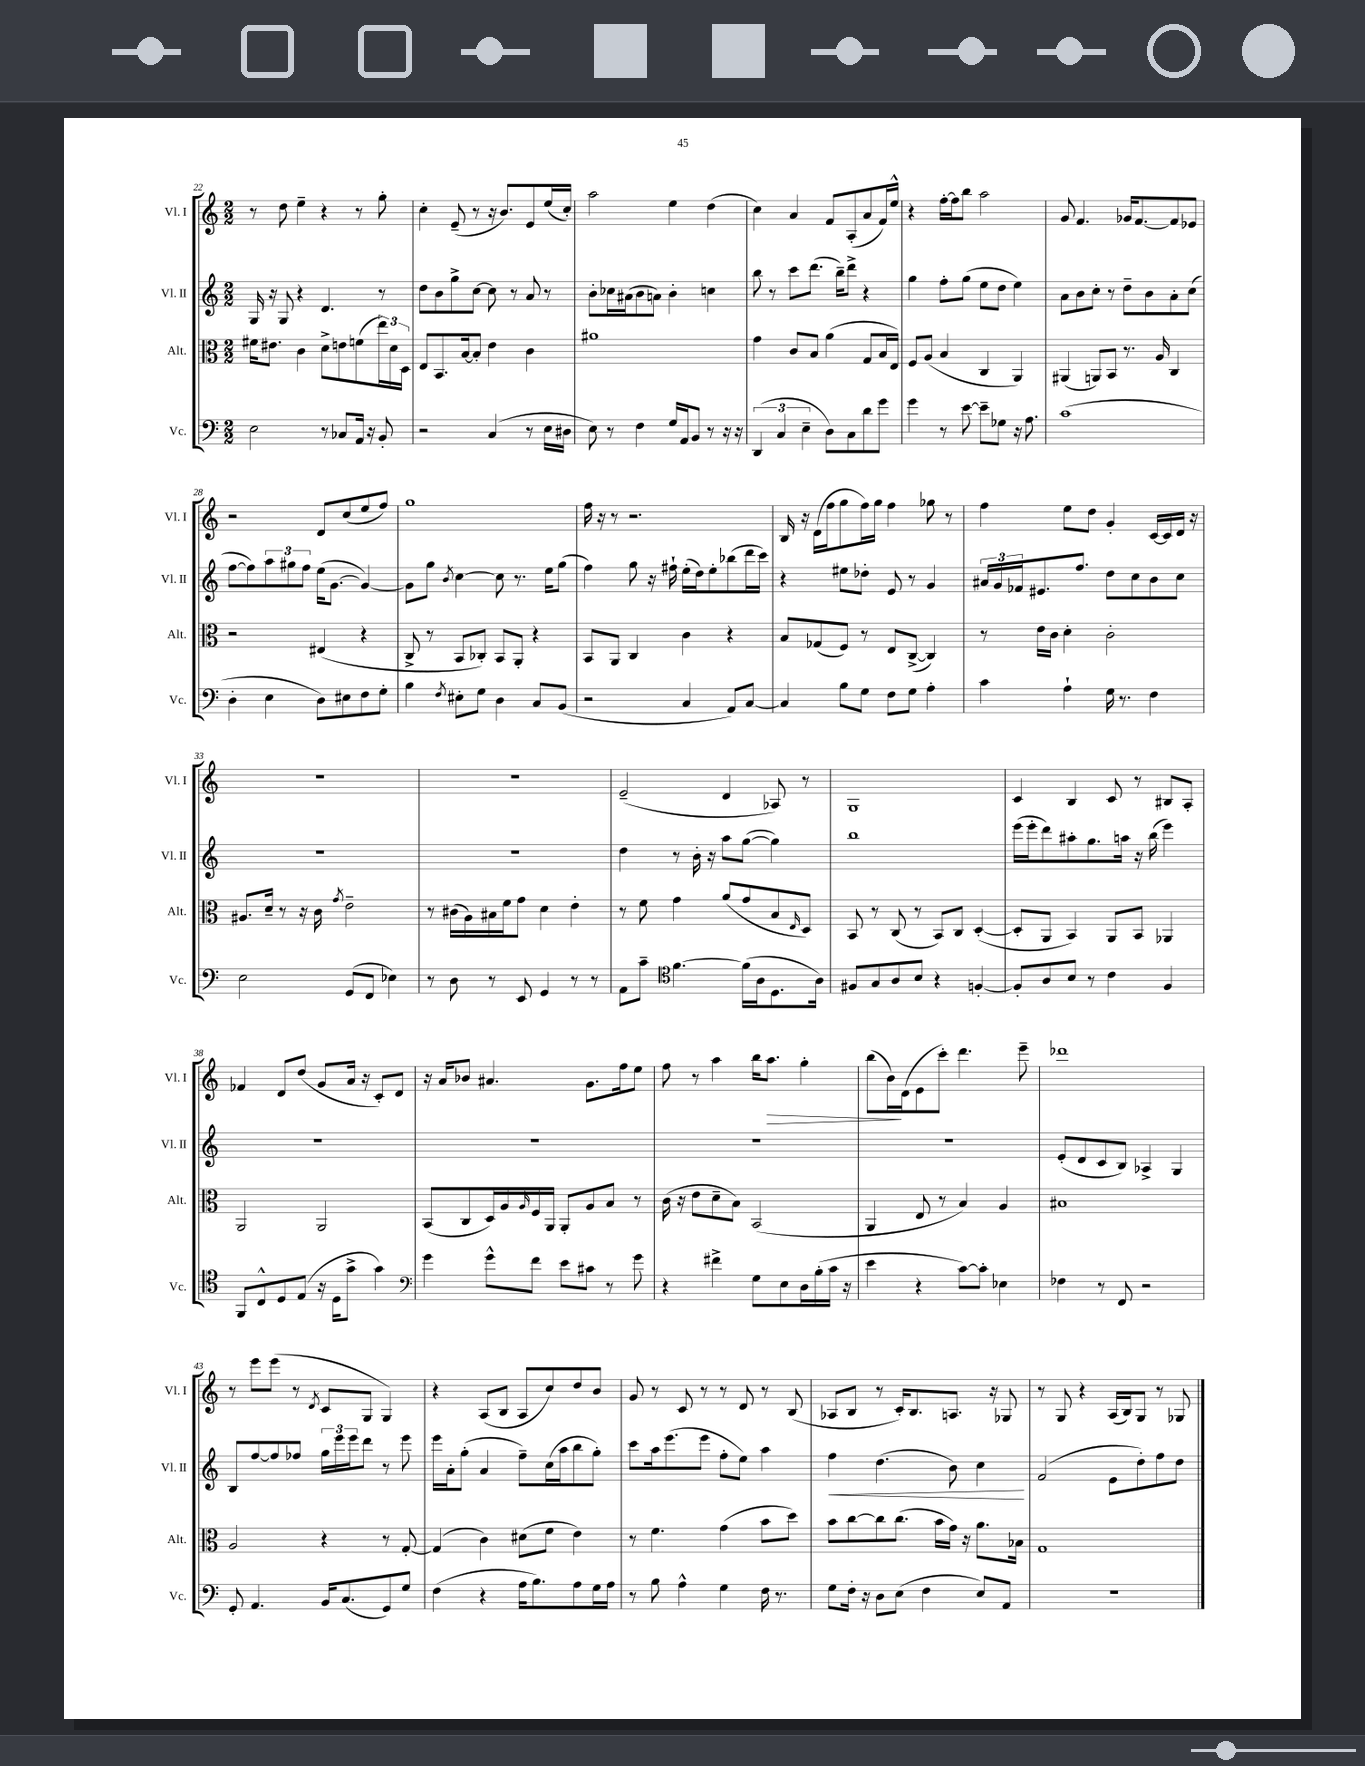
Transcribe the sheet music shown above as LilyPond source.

<<
\new StaffGroup <<
\new Staff = "s0" \with { instrumentName = "Vl. I" shortInstrumentName = "Vl. I" } {
    \clef treble \key c \major \numericTimeSignature \time 2/2
    r8 d''8 e''4-- r4 r8 g''8-. |
    c''4-. e'8--( r8 r16 b'8.) e'8 e''16( c''16-.) |
    a''2 e''4 d''4( |
    c''4) a'4 f'8 a8-.( a'8 f'16) e''16-^ |
    r4 f''16~-. f''16 b''8 a''2 |
    g'8 f'4. ges'16 f'8.~ f'8 ees'8 |
    r2 d'8 c''8( e''8 f''8) |
    g''1 |
    f''16 r16 r8 r2. |
    b16 r16 d'16( f''16 g''8 f''16) g''16 f''4 ges''8 r8 |
    f''4 e''8 d''8 g'4-. c'16~ c'16 d'16 r16 |
    R1 |
    r1 |
    e'2--( d'4 aes8) r8 |
    g1 |
    c'4 b4 c'8 r8 bis8 a8-. |
    fes'4 d'8 d''8( g'8 a'16 r16 c'8-.) d'8 |
    r16 a'16 bes'8 ais'4. g'8. f''16 e''8 |
    f''8 r8 a''4 b''16 a''8.\> g''4-. |
    b''8( b'16\!) d'16( e'8 c'''8-.) d'''4. e'''8-- |
    des'''1 |
    r8 e'''8 e'''8( r8 \acciaccatura { d'8 } c'8 g8 g4) |
    r4 a8( b8 a8 c''8) d''8 b'8 |
    g'8 r8 c'8 r8 r8 d'8 r8 b8( |
    aes8 b8 r8 c'16-.) b8. a8. r16 ges8 |
    r8 g8 r4 a16( b16) g8 r8 ges8 \bar "|." |
}
\new Staff = "s1" \with { instrumentName = "Vl. II" shortInstrumentName = "Vl. II" } {
    \clef treble \key c \major \numericTimeSignature \time 2/2
    g16 r16 g8 r4 d'4. r8 |
    d''8 b'8 g''8-> c''8~ c''8 r8 a'8 r8 |
    b'8-. ces''16 ais'16( b'8 a'8) b'4-. c''4 |
    b''8 r8 c'''8 d'''8.( b''16--) d'''8-> r4 |
    g''4 f''8-. g''8( e''8 d''8 e''4) |
    a'8 b'8 c''8-. r8 d''8-- b'8 a'8-. c''8( |
    f''8~ f''8) \tuplet 3/2 { a''8 gis''8 f''8 } e''16( g'8.~ g'4~) |
    g'8 g''8 \acciaccatura { b'8 } c''4~ c''8 r8. e''16 g''8( |
    f''4) g''8 r16 fis''16-! e''16-.( d''16) e''8-. bes''8( d'''16 c'''16) |
    r4 eis''8 des''8-. e'8 r8 g'4 |
    \tuplet 3/2 { ais'16 g'16 fes'16 } eis'8. f''8. d''8 c''8 b'8 c''8 |
    R1 |
    R1 |
    d''4 r8 b'16-. r16 a''8 g''8~( g''4) |
    b''1 |
    e'''16( e'''16-. d'''8) ais''8-. g''8. a''16 r16 b''16( e'''4) |
    R1 |
    R1 |
    R1 |
    R1 |
    e'8-.( d'8 c'8 b8) aes4-> g4 |
    b8 f''8~ f''8 fes''8 \tuplet 3/2 { g''16 e'''16 e'''16 } d'''8 r8 e'''8 |
    e'''16 a'16-. g''8-.( a'4 f''8--) c''16( a''16 b''8 g''8-.) |
    c'''8 a''16 e'''8.( e'''8 f''8-. e''8) a''4 |
    f''4\< d''4.( b'8) c''4\! |
    f'2( e'8 d''8-.) f''8 d''8 \bar "|." |
}
\new Staff = "s2" \with { instrumentName = "Alt." shortInstrumentName = "Alt." } {
    \clef alto \key c \major \numericTimeSignature \time 2/2
    fis'16 eis'8. c'4 d'8-> e'8 f'8( \tuplet 3/2 { e''16) d'16 d16 } |
    e8 b,8. b16~ b8-. e'4 c'4 |
    ais'1 |
    g'4 c'8 b8 a'4( g8 b16 e16) |
    f8 a8( b4 c4 a,4) |
    ais,4( a,8) b,8 r8. a16 c4 |
    r2 eis4( r4 |
    c8-> r8 b,8 ces8-.) b,8 a,8-. r4 |
    b,8 a,8 c4 c'4 r4 |
    b8 ges8( f8) r8 e8 c8~->( c4) |
    r8 e'16 c'16 d'4-. c'2-. |
    ais8. d'16-- r8 r16 c'16 \acciaccatura { g'8 } e'2-- |
    r8 cis'16( a16) bis16 f'16 g'8 d'4 e'4-. |
    r8 f'8 g'4 a'8( g'8 b8 \grace { e16 } d8) |
    b,8 r8 c8( r8 b,8) c8 d4~-.( |
    d8-. a,8 b,4) a,8 b,8 aes,4 |
    a,2 a,2 |
    b,8( c8 d16) a16 \grace { a16 } f16 a,16 a,8-. a8 b8 r8 |
    c'16( r16 e'8 d'8-- b8) b,2( |
    a,4 e8 r8 b4) a4 |
    bis1 |
    a2 r4 r8 g8~-. |
    g4( c'4) dis'8( f'8 e'4) |
    r8 f'4. g'4( b'8 d''8) |
    b'8 c''8~ c''8 c''8.( b'16 g'16) r16 a'8. bes16 |
    g1 \bar "|." |
}
\new Staff = "s3" \with { instrumentName = "Vc." shortInstrumentName = "Vc." } {
    \clef bass \key c \major \numericTimeSignature \time 2/2
    e2 r8 ces8 a,16 r16 b,8-. |
    r2 c4( r8 e16 dis16 |
    e8) r8 f4 g16 a,16 b,8 r8 r16 r16 |
    \tuplet 3/2 { d,4( c4 e4-- } d8) c8 d'8 g'8 |
    g'4 r8 e'8~ e'8-- ges8 r16 a8. |
    c'1( |
    d4-. e4 d8) eis8 f8 g8-. |
    b4 \acciaccatura { f8 } eis8-. g8 d4 c8 b,8( |
    r2 c4 a,8) c8~ |
    c4 b8 g8 f8 g8 a4-. |
    c'4 a4-! g16 r8. f4 |
    e2 g,8( f,8 ees4) |
    r8 d8 r8 e,8 g,4 r8 r8 |
    a,8 c'8-- \clef tenor f'4.~ f'16( a16 d8. a16) |
    fis8 g8 a8 b8 r4 f4~-. |
    f8-. a8 b8 r8 c'4 f4 |
    f,8 c8-^ d8 e8( r16 d16 g'8-> g'4) |
    \clef bass g'4 g'8-^ f'8 e'8 cis'8 r8 g'8 |
    r4 fis'4-> g8 e8 d16 b16-.( c'16 r16 |
    e'4 r4 c'8~) c'8-. ees4 |
    fes4 r8 f,8 r2 |
    g,8-. a,4. b,16 c8.( g,8) g8 |
    f4( r4 a16 b8.) a8 g16 a16 |
    r8 b8 a4-^ g4 f16 r8. |
    g8 f16-. r16 d8 e8( f4 e8) a,8 |
    R1 \bar "|." |
}
>>
>>
\layout { \context { \Score currentBarNumber = #22 } }
